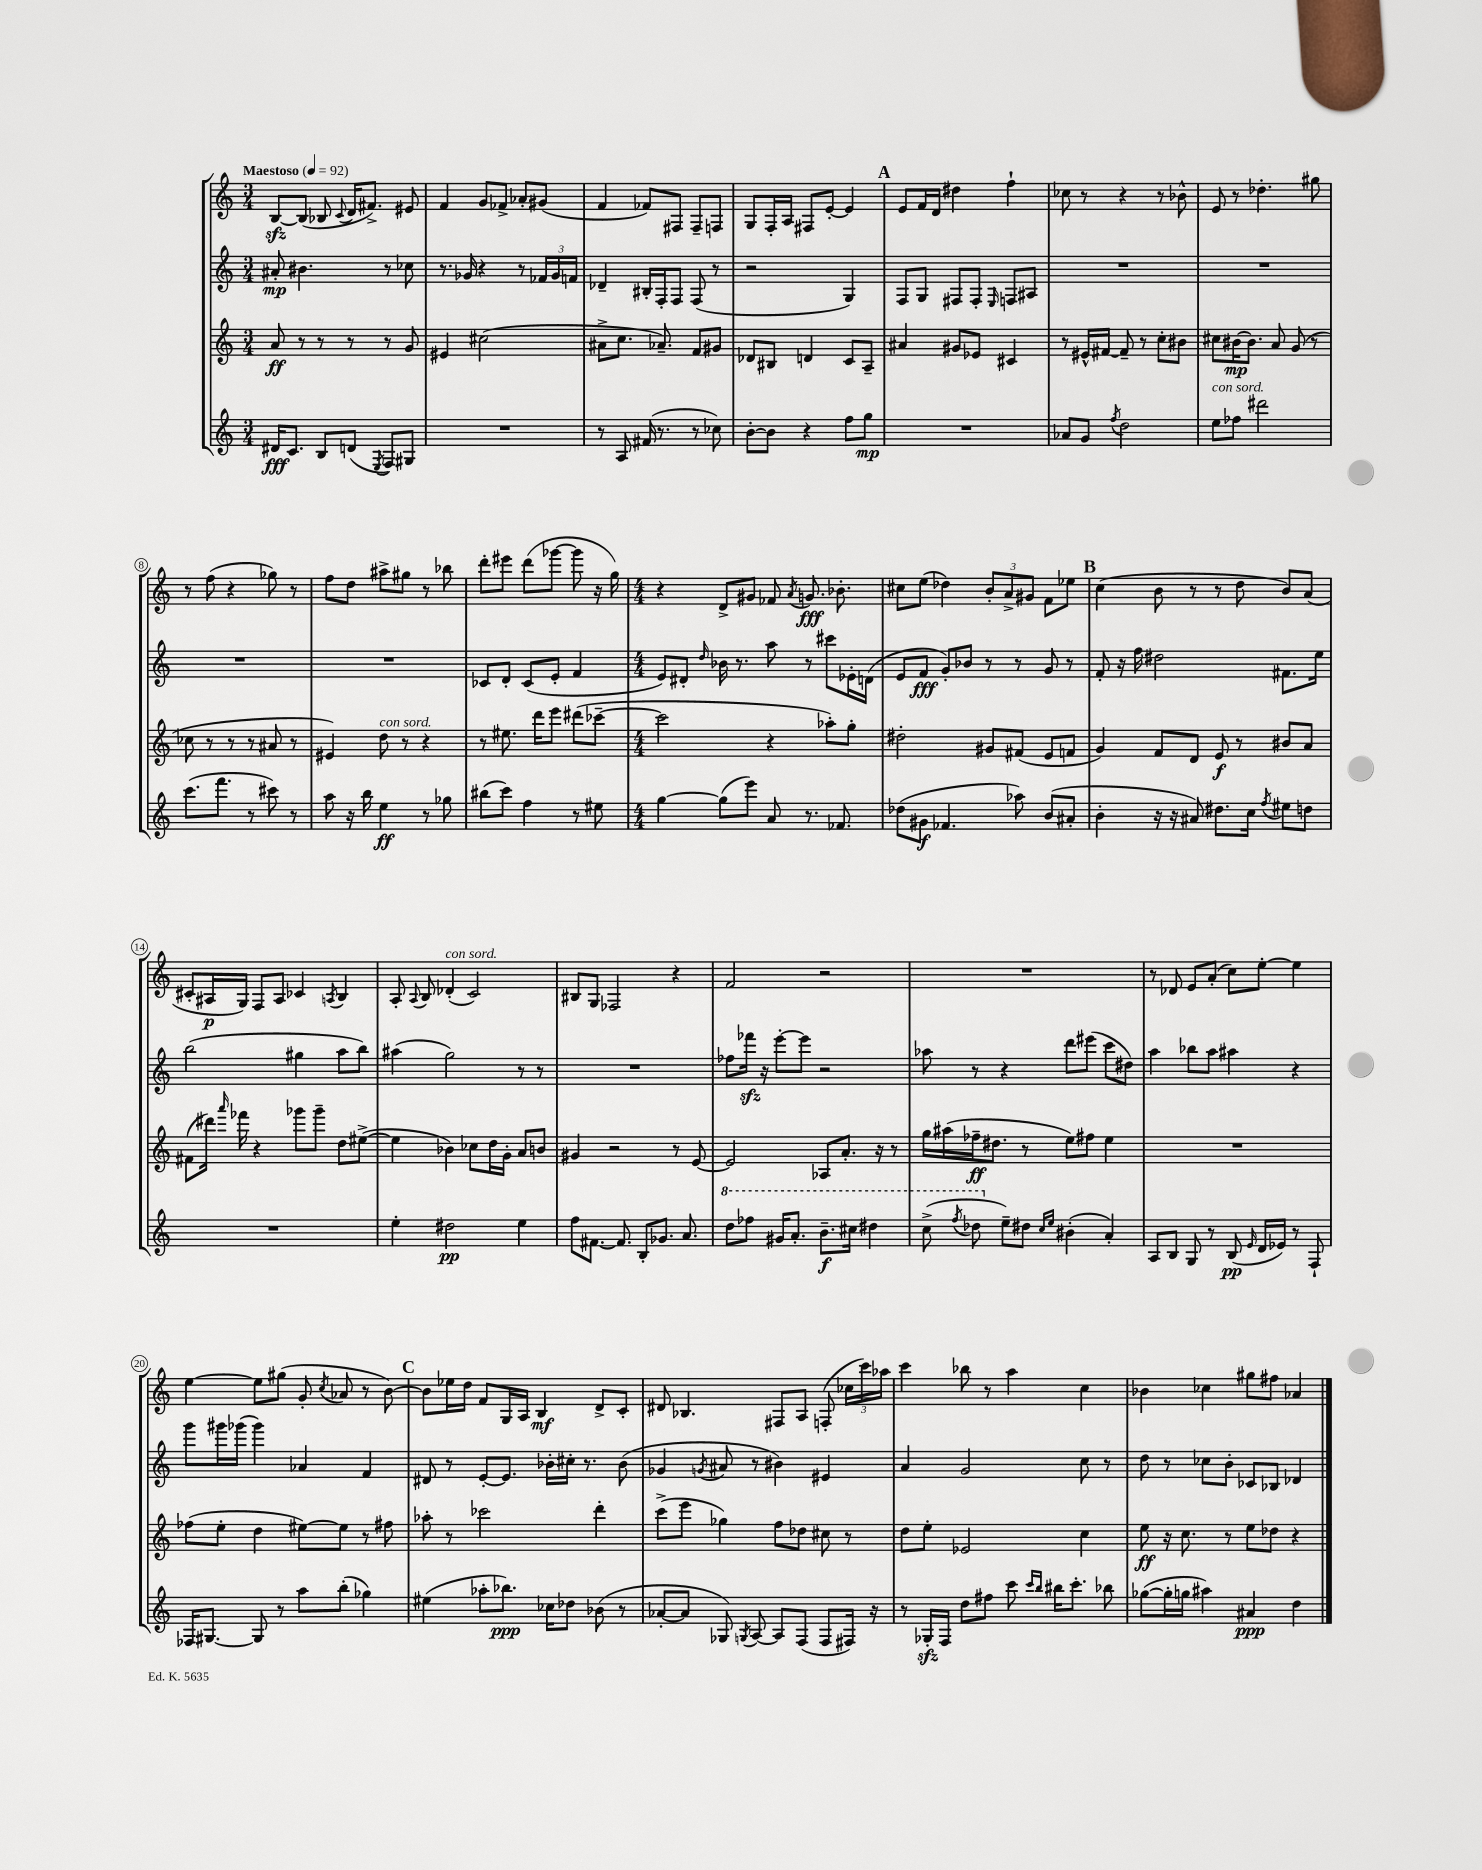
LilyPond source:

<<
\new StaffGroup <<
\new Staff = "s0" {
    \clef treble \key c \major \numericTimeSignature \time 3/4 \tempo "Maestoso" 4 = 92
    \autoBeamOff b8[~\sfz b8]( bes8 \appoggiatura { c'8 } d'16[ fis'8.]->) eis'8 |
    f'4 g'8[ fes'8]-> aes'8[-. gis'8]( |
    f'4 fes'8[) fis8] fis8[-- f8] |
    g8[ f16-. a16] fis8[ e'8]~-. e'4 |
    \mark \markup { \bold "A" } e'8[ f'16 d'16] dis''4 f''4-! |
    ces''8 r8 r4 r8 bes'8-^ |
    e'8 r8 des''4.-. gis''8 |
    r8 f''8( r4 ges''8) r8 |
    f''8[ d''8] ais''8[-> gis''8] r8 bes''8 |
    d'''8[-. eis'''8] d'''8[( ges'''8]~ ges'''8 r16 g''16) |
    \numericTimeSignature \time 4/4 r4 d'8[-> gis'8] fes'8 \acciaccatura { a'8 } g'8.\fff bes'8.-. |
    cis''8[ e''8]( des''4) \tuplet 3/2 { b'8[-. a'8-> gis'8] } f'8[ ees''8] |
    \mark \markup { \bold "B" } c''4( b'8 r8 r8 d''8 b'8[) a'8]( |
    cis'8[-. ais16\p g16]) f8[ ais8] ces'4 \acciaccatura { a8 } b4 |
    a8-. \appoggiatura { a8 } b8 des'4-.^\markup { \italic "con sord." }( c'2) |
    bis8[ g8] fes2 r4 |
    f'2 r2 |
    R1 |
    r8 des'8 e'8[ a'8]-.( c''8[) e''8]~-. e''4 |
    e''4~ e''8[ gis''8]( g'8-. \acciaccatura { c''8 } aes'8 r8 b'8~) |
    \mark \markup { \bold "C" } b'8[ ees''16 d''16] f'8[ g16 a16] b4\mf d'8[-> c'8]-. |
    dis'8 bes4. fis8[ a8] f8-.( \tuplet 3/2 { ces''16[ c'''16) aes''16] } |
    c'''4 bes''8 r8 a''4 c''4 |
    bes'4 ces''4 gis''8[ fis''8] aes'4 \bar "|." |
}
\new Staff = "s1" {
    \clef treble \key c \major \numericTimeSignature \time 3/4
    \autoBeamOff ais'8-.\mp bis'4. r8 ces''8 |
    r8. ges'16 r4 r8 \tuplet 3/2 { fes'16[ ges'16 f'16] } |
    des'4-- bis16[-. f16-. f8] f8( r8 |
    r2 g4) |
    \mark \markup { \bold "A" } f8[ g8] fis8[ fis8]-. \grace { e16 } f8[ ais8] |
    R2. |
    R2. |
    R2. |
    R2. |
    ces'8[ d'8]-. ces'8[( e'8]-. f'4 |
    \numericTimeSignature \time 4/4 e'8[) dis'8]-. \grace { d''16 } bes'16 r8. a''8 r8 cis'''8[ ees'16-. d'16]( |
    e'8[ f'8]\fff g'8[-.) bes'8] r8 r8 g'8 r8 |
    \mark \markup { \bold "B" } f'8-. r16 f''16 dis''2 fis'8.[ e''16] |
    b''2( gis''4 a''8[ b''8]) |
    ais''4( g''2) r8 r8 |
    R1 |
    fes''8[ fes'''16]\sfz r16 e'''8[~-. e'''8] r2 |
    aes''8 r8 r4 d'''8[ eis'''8]( c'''8[ dis''8]) |
    a''4 bes''8[ a''8] ais''4 r4 |
    g'''8[ gis'''16 ges'''16]( ges'''4) aes'4 f'4 |
    \mark \markup { \bold "C" } dis'8 r8 e'8[~-. e'8.] bes'16[-. cis''16]-. r8. bes'8( |
    ges'4 \acciaccatura { g'8 } ais'8 r8 bis'4) eis'4 |
    a'4 g'2 c''8 r8 |
    d''8 r8 ces''8[ b'8]-. ces'8[ bes8] des'4 \bar "|." |
}
\new Staff = "s2" {
    \clef treble \key c \major \numericTimeSignature \time 3/4
    \autoBeamOff a'8\ff r8 r8 r8 r8 g'8 |
    eis'4 cis''2( |
    ais'8[-> c''8.] aes'8.--) f'8[ gis'8] |
    des'8[ bis8] d'4 c'8[ a8]-- |
    \mark \markup { \bold "A" } ais'4 gis'8[ ees'8] cis'4 |
    r8 eis'16[-^ fis'16]~ fis'8-- r8 c''8[-. bis'8] |
    cis''8[ bis'16~\mp bis'8.] a'8 g'8( r8 |
    ces''8 r8 r8 r8 ais'8 r8 |
    eis'4) d''8^\markup { \italic "con sord." } r8 r4 |
    r8 eis''8. d'''16[ e'''8] dis'''8[( ces'''8]~-- |
    \numericTimeSignature \time 4/4 ces'''2 r4 aes''8[-.) g''8]-. |
    dis''2-. gis'8[ fis'8]( e'8[ f'8] |
    \mark \markup { \bold "B" } g'4) f'8[ d'8] e'8\f r8 bis'8[ a'8] |
    fis'8[( dis'''16]) \grace { a'''16 } fes'''16 r4 ges'''8[ ges'''8]-- d''8[ eis''8]~->( |
    eis''4 bes'4) ces''8[ d''16 g'16]-. a'8[ b'8] |
    gis'4 r2 r8 e'8~ |
    e'2 aes8[ a'8.]-. r16 r8 |
    g''16[ ais''16( fes''16--\ff dis''8.] r8 e''8[) fis''8] e''4 |
    R1 |
    fes''8[( e''8]-. d''4 eis''8[~) eis''8] r8 fis''8 |
    \mark \markup { \bold "C" } aes''8-. r8 ces'''2 d'''4-. |
    c'''8[->( e'''8] ges''4) f''8[ des''8] cis''8 r8 |
    d''8[ e''8]-. ees'2 c''4 |
    e''8\ff r16 c''8. r8 e''8[ des''8] r4 \bar "|." |
}
\new Staff = "s3" {
    \clef treble \key c \major \numericTimeSignature \time 3/4
    \autoBeamOff dis'16[\fff c'8.] b8[ d'8]( \acciaccatura { e8 } f8[) gis8] |
    R2. |
    r8 a8 fis'16( r8. r8 ces''8) |
    b'8[~-. b'8] r4 f''8[ g''8]\mp |
    \mark \markup { \bold "A" } R2. |
    aes'8[ g'8] \acciaccatura { f''8 } d''2 |
    e''8[^\markup { \italic "con sord." } fes''8] dis'''2 |
    c'''8.[( f'''8.] r8 cis'''8) r8 |
    a''8 r16 b''16 e''4\ff r8 ges''8 |
    bis''8[( c'''8]) f''4 r8 eis''8 |
    \numericTimeSignature \time 4/4 g''4~ g''8[( e'''8]) a'8 r8. fes'8. |
    des''8[( gis'8]\f fes'4. aes''8) b'8[( ais'8]-. |
    \mark \markup { \bold "B" } b'4-. r16 r16 ais'8) dis''8.[ c''16] \acciaccatura { f''8 } eis''8[ d''8] |
    R1 |
    e''4-. dis''2\pp e''4 |
    f''8[ fis'8.]~ fis'8. b8[-. ges'8.] a'8. |
    \ottava #1 d'''8[ fes'''8] gis''16[ a''8.]-. b''8.[--\f cis'''16] dis'''4 |
    c'''8->( \acciaccatura { f'''8 } des'''8 \ottava #0 e''8[--) dis''8] \grace { c''16[ e''16] } bis'4-.( a'4-.) |
    a8[ b8] g8 r8 b8\pp( \grace { e'16 } d'16[ ees'16]) r8 f8-! |
    fes16[ gis8.]~ gis8 r8 a''8[ b''8]-.( ges''4) |
    \mark \markup { \bold "C" } eis''4( aes''8[-. bes''8.]\ppp) ces''16[ des''8] bes'8( r8 |
    aes'8[~-. aes'8] ges8) \acciaccatura { g8 } a8~ a8[ f8]( f8[ fis16]) r16 |
    r8 ges16[-.\sfz f16] d''8[ fis''8] c'''8 \grace { c'''16[ b''16] } bis''16[ c'''8.]-. bes''8 |
    ges''8[~( ges''16-. g''16] ais''4) ais'4\ppp d''4 \bar "|." |
}
>>
>>
\layout { \context { \Score \override BarNumber.stencil = #(make-stencil-circler 0.1 0.3 ly:text-interface::print) } }
